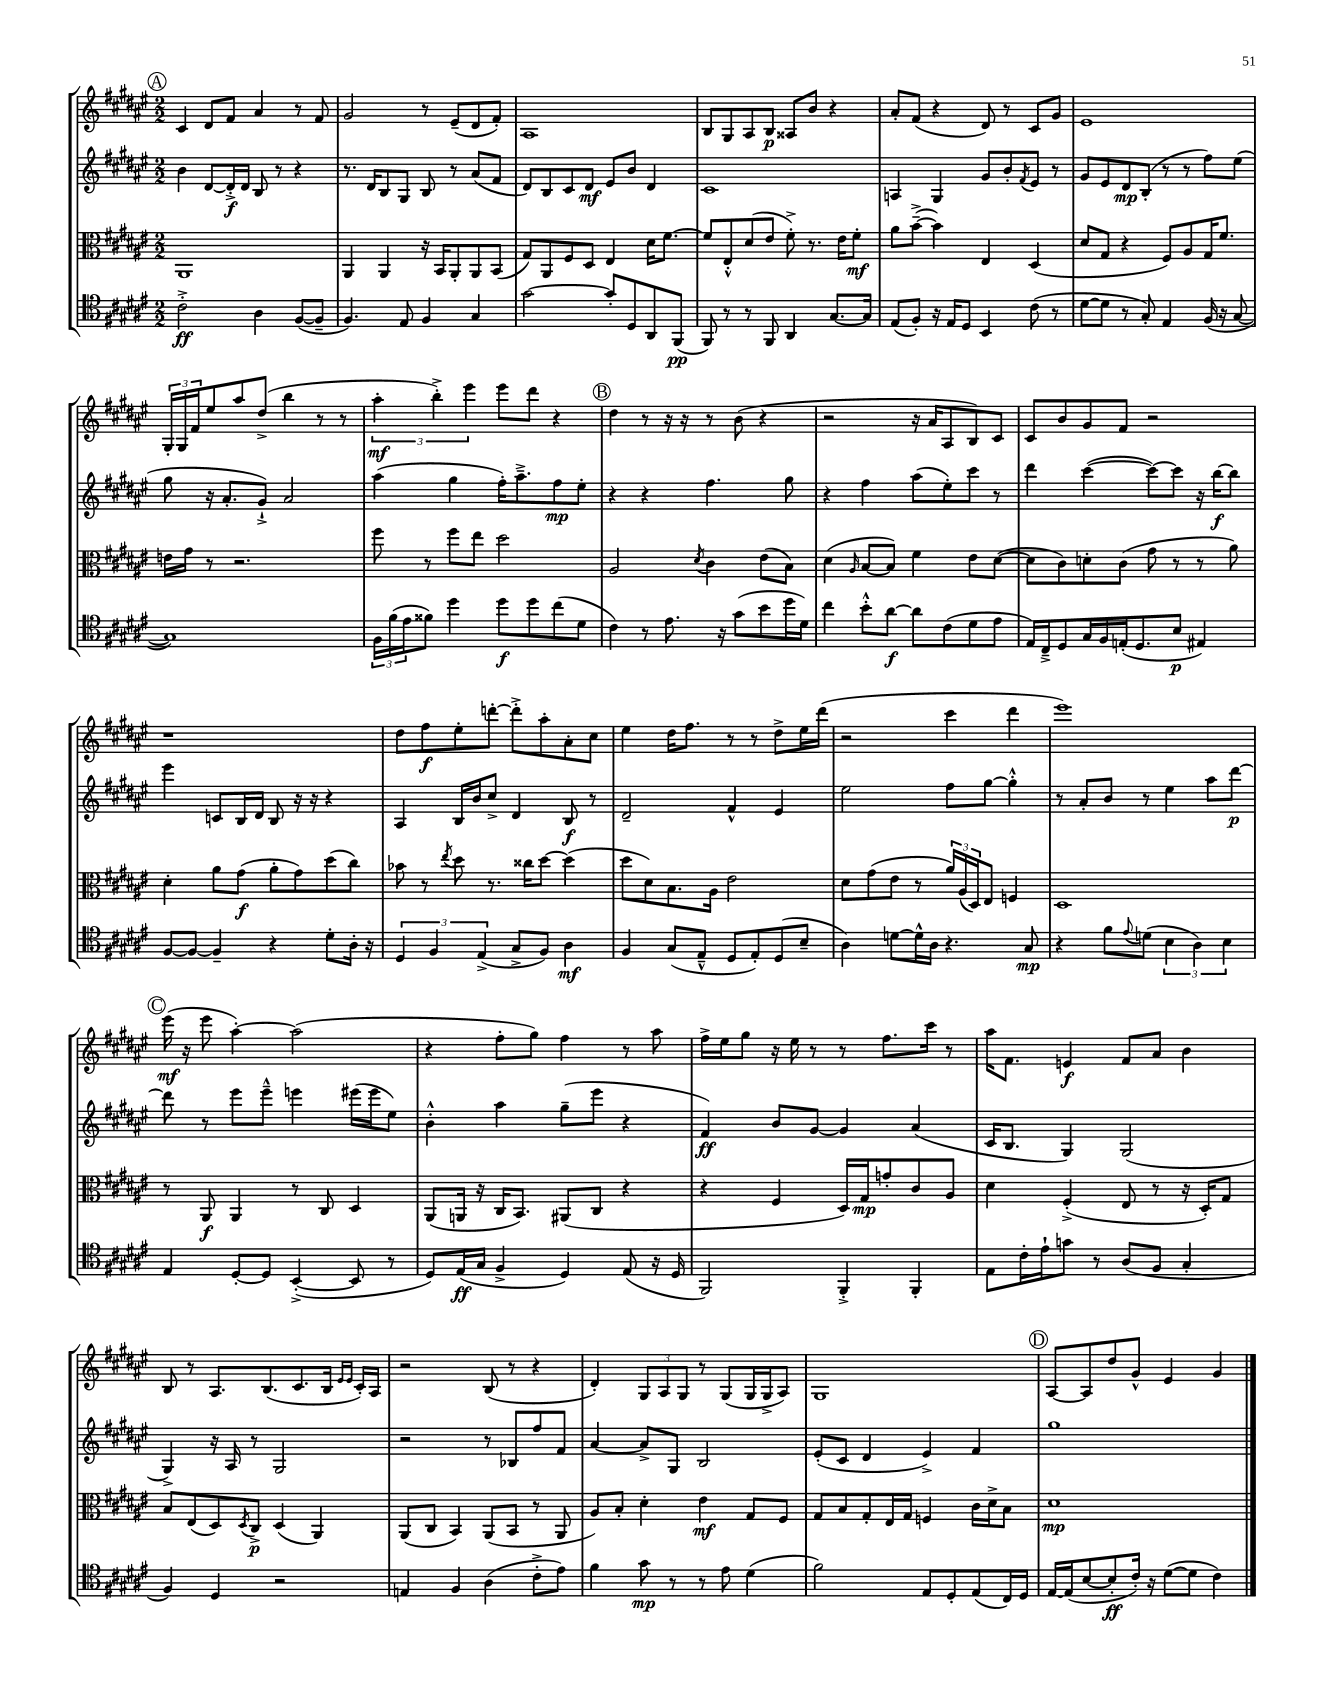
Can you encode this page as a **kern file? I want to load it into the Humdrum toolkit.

**kern	**kern	**kern	**kern
*staff4	*staff3	*staff2	*staff1
*clefC4	*clefC3	*clefG2	*clefG2
*k[f#c#g#d#a#e#]	*k[f#c#g#d#a#e#]	*k[f#c#g#d#a#e#]	*k[f#c#g#d#a#e#]
*M2/2	*M2/2	*M2/2	*M2/2
2c#'^	1AA#	4b	4c#
.	.	[8d#	8d#
.	.	16d#'^]	8f#
.	.	16d#	.
4A#	.	8B	4a#
.	.	8r	.
([8F#	.	4r	8r
8F#~]	.	.	8f#
=	=	=	=
4.F#)	4AA#	8.r	2g#
.	.	16d#	.
.	4AA#	8B	.
8E#	.	8G#	.
4F#	16r	8B	8r
.	16BB	.	.
.	8AA#'	8r	(8e#~
4G#	8AA#	(8a#	8d#
.	(8BB	8f#	8f#')
=	=	=	=
[2g#	8G#)	8d#)	1A#
.	8AA#	8B	.
.	8F#	8c#	.
.	8D#	8d#	.
8g#']	4E#	8e#	.
8D#	.	8b	.
8AA#	16d#	4d#	.
.	[8.f#	.	.
(8FF#	.	.	.
=	=	=	=
8FF#)	8f#]	1c#	8B
8r	8E#'^^	.	8G#
8r	(8d#	.	8A#
8FF#	8e#	.	8B
4AA#	8f#'^)	.	8A##
.	8.r	.	8b
[8.G#	.	.	4r
.	16e#	.	.
.	8f#'	.	.
16G#]	.	.	.
=	=	=	=
(8E#	8a#	4A	8a#'
8F#')	([8b~^	.	(8f#
16r	4b])	4G#	4r
16E#	.	.	.
8D#	.	.	.
4BB	4E#	8g#	8d#)
.	.	8b'	8r
.	.	8qf#	.
(8c#	(4D#	8e#	8c#
8r	.	8r	8g#
=	=	=	=
[8d#	8d#	8g#	1e#
8d#]	8G#	8e#	.
8r	4r	8d#	.
8G#')	.	(8B'	.
4E#	8F#)	8r	.
.	8A#	8r	.
(16F#	16G#	8ff#)	.
16r	8.f#	.	.
[8G#	.	(8ee#	.
=	=	=	=
1G#])	16e	8gg#	24G#'
.	.	.	24G#
.	16g#	.	.
.	.	.	24f#
.	8r	16r	8ee#
.	.	8.a#'	.
.	2.r	.	8aa#
.	.	8g#`^)	(8dd#^
.	.	2a#	4bb
.	.	.	8r
.	.	.	8r
=	=	=	=
24F#	8ff#	(4aa#	6aa#'
(24f#	.	.	.
24e#	.	.	.
8f##)	8r	.	.
.	.	.	6bb'^)
4dd#	8ff#	4gg#	.
.	.	.	6eee#
.	8ee#	.	.
8dd#	2dd#	16ff#')	8eee#
.	.	8.aa#~^	.
8dd#	.	.	8ddd#
(8cc#	.	8ff#	4r
8d#	.	8ee#'	.
=	=	=	=
4c#)	2A#	4r	4dd#
8r	.	4r	8r
8.e#	.	.	16r
.	.	.	16r
.	8qd#	.	.
.	4c#	4.ff#	8r
16r	.	.	.
(8g#	.	.	(8b
8b	(8e#	.	4r
16dd#	8B)	8gg#	.
16d#)	.	.	.
=	=	=	=
4cc#	(4d#	4r	2r
.	16qqA#	.	.
8b'^^	[8B	4ff#	.
[8a#	8B])	.	.
8a#]	4f#	(8aa#	16r
.	.	.	16a#
(8c#	.	8ee#')	8A#
8d#	8e#	8ccc#	8B)
8e#	([8d#	8r	8c#
=	=	=	=
16E#)	8d#]	4ddd#	8c#
16C#~^	.	.	.
8D#	8c#)	.	8b
16G#	8d'	([4ccc#	8g#
16F#	.	.	.
(16E'	(8c#	.	8f#
8.D#	.	.	.
.	8g#	8ccc#_)	2r
8B	8r	8ccc#]	.
4E#)	8r	16r	.
.	.	[16bb	.
.	8a#)	8bb]	.
=	=	=	=
[8F#	4d#'	4eee#	1r
8F#_	.	.	.
4F#~]	8a#	8c	.
.	(8g#	16B	.
.	.	16d#	.
4r	8a#'	8B	.
.	8g#)	16r	.
.	.	16r	.
8d#'	(8dd#	4r	.
16A#'	8cc#)	.	.
16r	.	.	.
=	=	=	=
6D#	8b-	4A#	8dd#
.	8r	.	8ff#
6F#	.	.	.
.	8qee#	.	.
.	8dd#	16B	8ee#'
.	.	16b	.
(6E#^	.	.	.
.	8.r	8cc#^	[8ddd'
8G#^	.	4d#	8ddd'^]
.	16cc##	.	.
8F#)	[8dd#	.	8aa#'
4A#	(4dd#]	8B	8a#'
.	.	8r	8cc#
=	=	=	=
4F#	8dd#	2d#~	4ee#
.	8d#)	.	.
(8G#	8.B	.	16dd#
.	.	.	8.ff#
8E#~^^	.	.	.
.	16A#	.	.
8D#	2e#	4f#^^	8r
8E#')	.	.	8r
(8D#	.	4e#	8dd#^
8B~	.	.	16ee#
.	.	.	(16ddd#
=	=	=	=
4A#)	8d#	2ee#	2r
.	(8g#	.	.
[8d	8e#	.	.
16d^^]	8r	.	.
16A#	.	.	.
4.r	24a#)	8ff#	4ccc#
.	(24A#	.	.
.	24D#)	.	.
.	8E#	[8gg#	.
.	4F	4gg#'^^]	4ddd#
8G#	.	.	.
=	=	=	=
4r	1D#	8r	1eee#)
.	.	8a#'	.
8f#	.	8b	.
8qqe#	.	.	.
(8d	.	8r	.
6B	.	4ee#	.
6A#)	.	.	.
.	.	8aa#	.
6B	.	.	.
.	.	[8ddd#	.
=	=	=	=
4E#	8r	8ddd#]	(16eee#
.	.	.	16r
.	8AA#	8r	8eee#
[8D#'	4AA#	8eee#	[4aa#')
8D#]	.	8eee#~^^	.
([4BB'^	8r	4eee	(2aa#]
.	8C#	.	.
8BB]	4D#	(16eee#	.
.	.	16eee#	.
8r	.	8ee#)	.
=	=	=	=
8D#)	(8AA#	4b'^^	4r
(16E#	16AA	.	.
16G#	16r	.	.
4F#^	16C#	4aa#	8ff#'
.	8.BB)	.	.
.	.	.	8gg#)
4D#)	(8AA#	(8gg#~	4ff#
.	8C#	8eee#	.
(8E#	4r	4r	8r
16r	.	.	8aa#
16D#	.	.	.
=	=	=	=
2FF#)	4r	4f#)	16ff#^
.	.	.	16ee#
.	.	.	8gg#
.	4F#	8b	16r
.	.	.	16ee#
.	.	[8g#	8r
4FF#'^	16D#)	4g#]	8r
.	16G#	.	.
.	8g'	.	8.ff#
4FF#'	8c#	(4a#	.
.	.	.	16ccc#
.	8A#	.	8r
=	=	=	=
8E#	4d#	16c#	16aa#
.	.	8.B	8.f#
16c#'	.	.	.
16e#`	.	.	.
8g	(4F#'^	4G#)	4e
8r	.	.	.
(8A#	8E#	(2G#	8f#
8F#	8r	.	8a#
4G#'	16r	.	4b
.	16D#')	.	.
.	8G#	.	.
=	=	=	=
4F#)	8B	4G#^)	8B
.	(8E#	.	8r
4D#	8D#)	16r	8.A#
.	.	16A#	.
.	8qD#	.	.
.	8C#^	8r	.
.	.	.	(8.B
2r	(4D#	2G#	.
.	.	.	8.c#
.	4AA#)	.	.
.	.	.	16B
.	.	.	16qqe#
.	.	.	16qqe#
.	.	.	16c#')
.	.	.	16A#
=	=	=	=
4E	(8AA#	2r	2r
.	8C#	.	.
4F#	4BB)	.	.
(4A#	(8AA#	8r	(8B
.	8BB	8B-	8r
8c#'^	8r	8ff#	4r
8e#)	8AA#	8f#	.
=	=	=	=
4f#	8A#)	[4a#	4d#')
.	8B'	.	.
8g#	4d#'	8a#^]	12G#
.	.	.	12A#
8r	.	8G#	.
.	.	.	12G#
8r	4e#	2B	8r
8e#	.	.	(8G#
(4d#	8G#	.	16G#
.	.	.	16G#^
.	8F#	.	8A#)
=	=	=	=
2f#)	8G#	(8e#'	1G#
.	8B	8c#	.
.	8G#'	4d#	.
.	16E#	.	.
.	16G#	.	.
8E#	4F	4e#^)	.
8D#'	.	.	.
(8E#	16c#	4f#	.
.	16d#^	.	.
16C#)	8B	.	.
16D#	.	.	.
=	=	=	=
[16E#	1d#	1gg#	[8A#
(16E#]	.	.	.
[8B	.	.	8A#]
8B']	.	.	8dd#
16c#')	.	.	8g#^^
16r	.	.	.
([8d#	.	.	4e#
8d#]	.	.	.
4c#)	.	.	4g#
==	==	==	==
*-	*-	*-	*-
